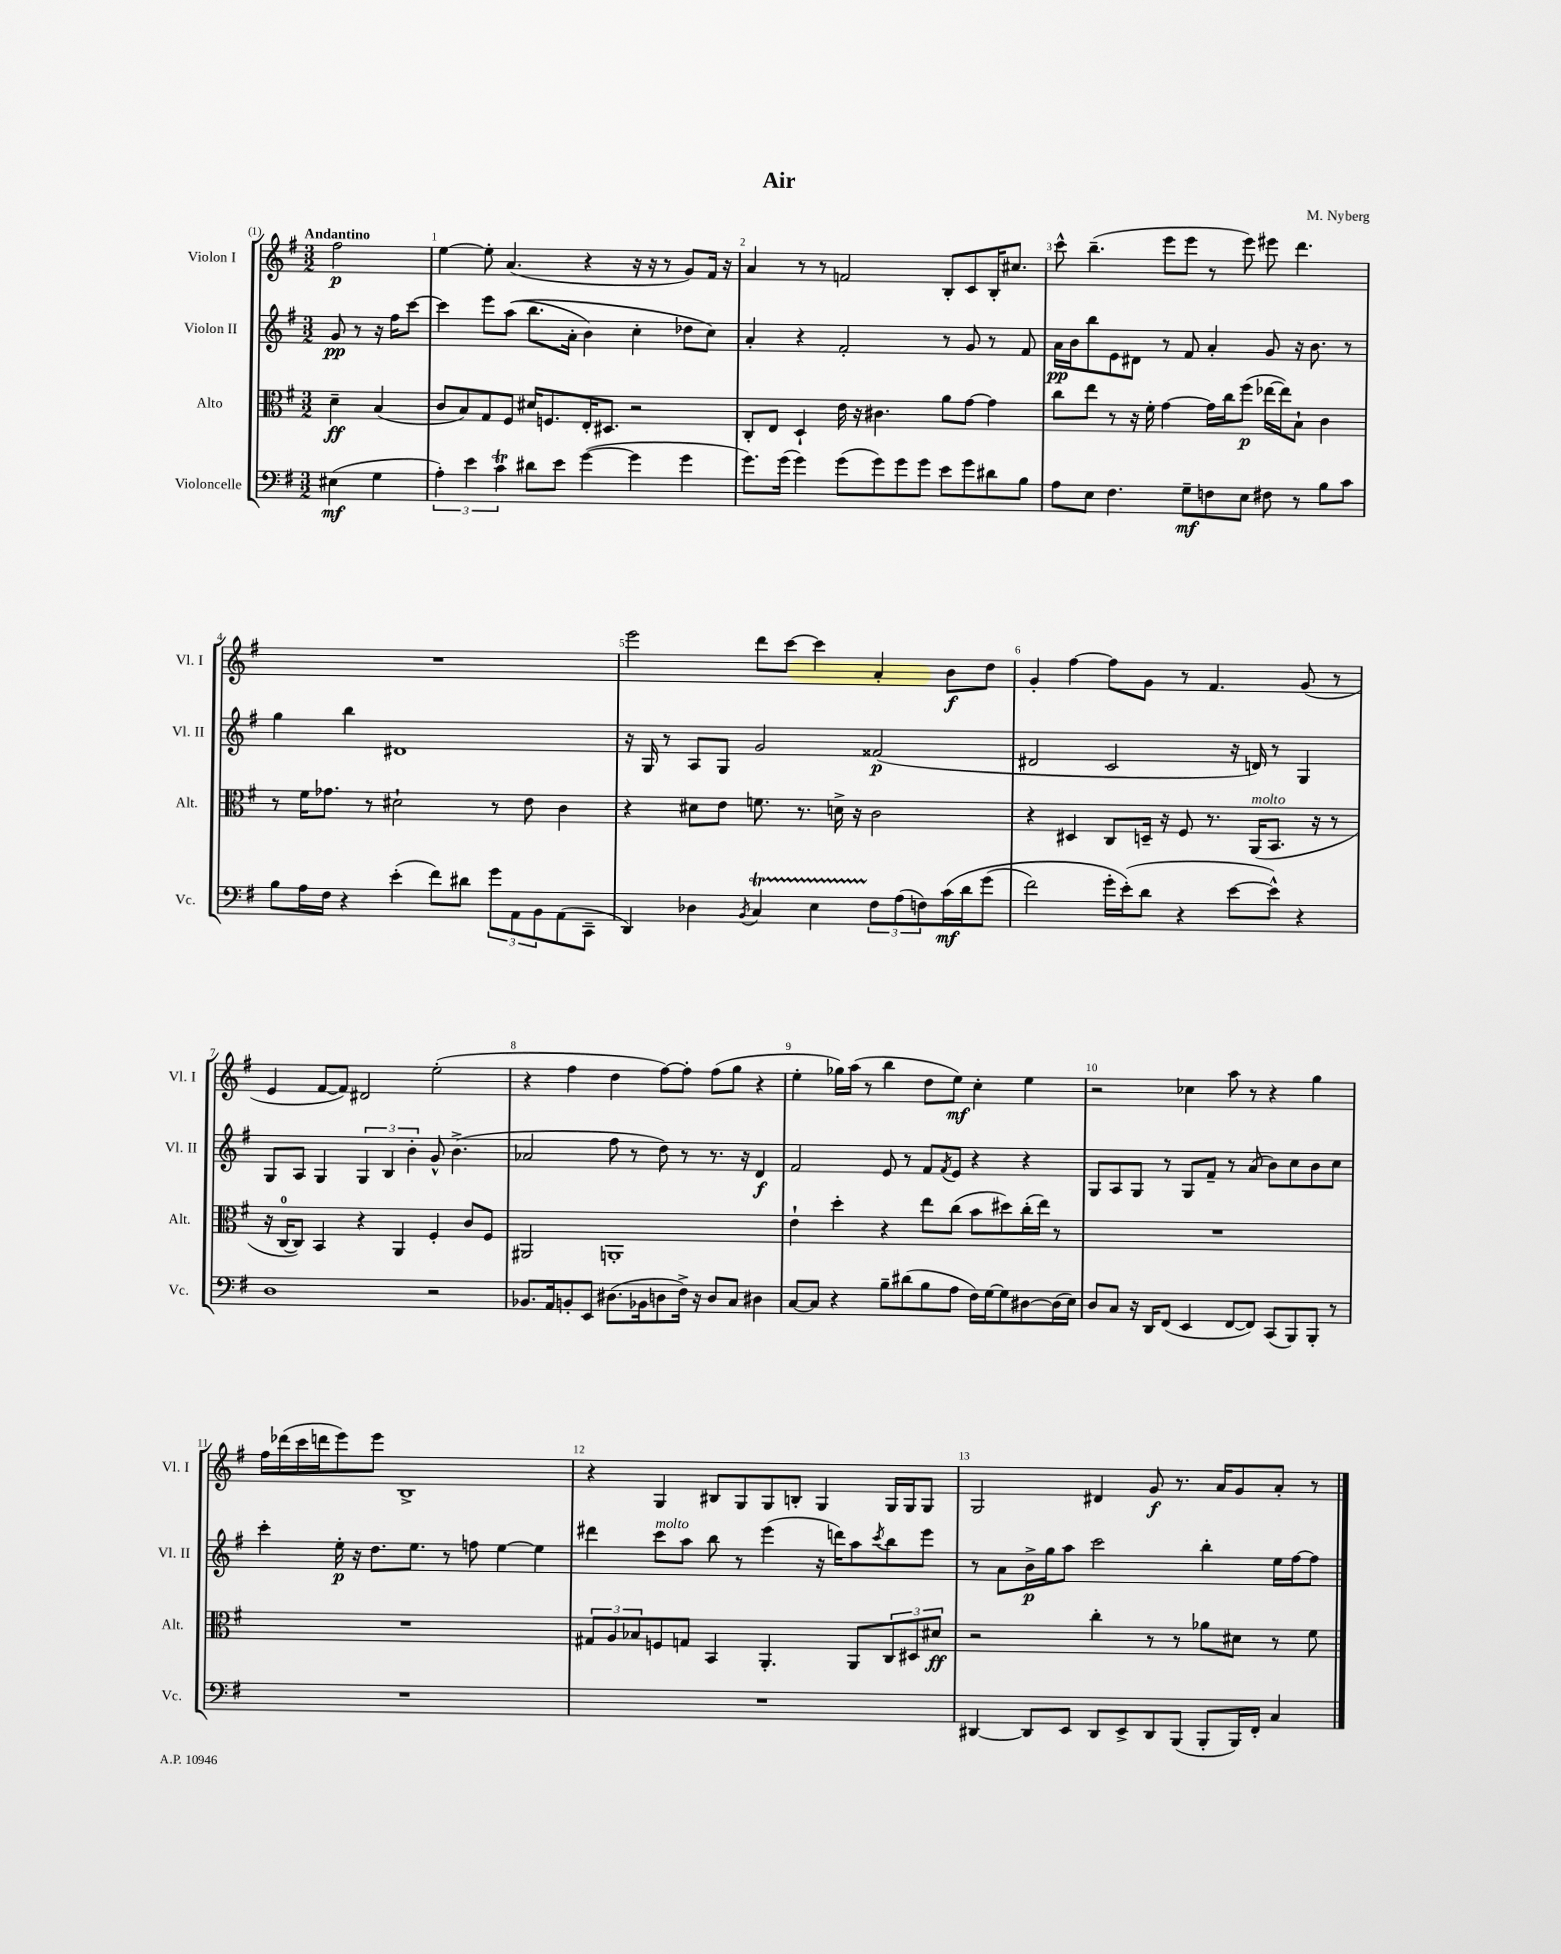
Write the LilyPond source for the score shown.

\header { title = "Air" composer = "M. Nyberg" }
<<
\new StaffGroup <<
\new Staff = "s0" \with { instrumentName = "Violon I" shortInstrumentName = "Vl. I" } {
    \clef treble \key g \major \numericTimeSignature \time 3/2 \partial 2 \tempo "Andantino"
    fis''2\p |
    e''4~ e''8-. a'4.( r4 r16 r16 r8 g'8) fis'16 r16 |
    a'4 r8 r8 f'2 b8-. c'8 b16-. cis''8. |
    c'''8-^ b''4.--( e'''8 e'''8 r8 e'''8) eis'''8 d'''4. |
    R1. |
    e'''2 d'''8 c'''8~ c'''4 a'4-. b'8\f d''8 |
    g'4-. fis''4~ fis''8 g'8 r8 fis'4. g'8( r8 |
    e'4 fis'8~ fis'8) dis'2 e''2-.( |
    r4 fis''4 d''4 fis''8~) fis''8-. fis''8( g''8 r4 |
    e''4-. ges''16) a''16( r8 b''4 d''8 e''8\mf) c''4-. e''4 |
    r2 ces''4 a''8 r8 r4 g''4 |
    fis''16 des'''16( c'''16 d'''16 e'''8) e'''8 b1-> |
    r4 g4 bis8 g8 g8 b8-. g4 g16 g16 g8 |
    g2 dis'4 g'8\f r8. a'16 g'8 a'8-. r8 \bar "|." |
}
\new Staff = "s1" \with { instrumentName = "Violon II" shortInstrumentName = "Vl. II" } {
    \clef treble \key g \major \numericTimeSignature \time 3/2 \partial 2
    g'8\pp r8 r16 fis''16 c'''8~ |
    c'''4 e'''8 a''8(\( b''8. a'16-. b'4) c''4-. des''8 c''8\) |
    a'4-. r4 fis'2-. r8 g'8 r8 fis'8 |
    a'16\pp b'16 b''8 e'8 dis'8 r8 fis'8 a'4-. g'8 r16 b'8. r8 |
    g''4 b''4 dis'1 |
    r16 g16 r8 a8 g8 g'2 fisis'2\p( |
    dis'2 c'2 r16 d'16) r8 g4 |
    g8 a8 g4 \tuplet 3/2 { g4 b4 b'4-. } g'8-^ b'4.->( |
    aes'2 fis''8 r8 d''8) r8 r8. r16 d'4\f |
    fis'2 e'8 r8 fis'8 \acciaccatura { fis'8 } e'8 r4 r4 |
    g8 a8 g8 r8 g8 fis'8-- r8 a'8( b'8) c''8 b'8 c''8 |
    c'''4-. e''16-.\p r16 d''8. e''8. r8 f''8 e''4~ e''4 |
    dis'''4 c'''8^\markup { \italic "molto" } a''8 b''8 r8 e'''4( r16 d'''16) a''8 \acciaccatura { c'''8 } b''8 e'''8 |
    r8 a'8 b'16->\p g''16 a''8 c'''2 b''4-. e''16 fis''16~ fis''8 \bar "|." |
}
\new Staff = "s2" \with { instrumentName = "Alto" shortInstrumentName = "Alt." } {
    \clef alto \key g \major \numericTimeSignature \time 3/2 \partial 2
    d'4--\ff b4( |
    c'8 b8) g8 fis8 dis'16 f8. e16-. dis8. r2 |
    c8-. e8 d4-! e'16 r16 cis'4. a'8 g'8~ g'4 |
    c''8 e''8 r8 r16 fis'16-. g'4~ g'16 c''16 fis''8\p( ees''16~ ees''16) b8-! c'4 |
    r8 fis'16 ges'8. r8 dis'2-! r8 e'8 c'4 |
    r4 dis'8 e'8 f'8. r8. d'16-> r16 c'2 |
    r4 dis4 c8 d16-- r16 fis8 r8. a,16^\markup { \italic "molto" }( b,8. r16 r8 |
    r16 c16-0~ c8) b,4 r4 a,4 fis4-. c'8 fis8 |
    ais,2 a,1-. |
    e'4-! d''4-. r4 e''8 c''8( b'8 dis''8) c''16-.( e''16) r8 |
    R1. |
    R1. |
    \tuplet 3/2 { gis8 a8 bes8 } f8 g8 b,4 a,4.-. a,8 \tuplet 3/2 { c8 dis8 dis'8\ff } |
    r2 c''4-. r8 r8 aes'8 dis'8 r8 fis'8 \bar "|." |
}
\new Staff = "s3" \with { instrumentName = "Violoncelle" shortInstrumentName = "Vc." } {
    \clef bass \key g \major \numericTimeSignature \time 3/2 \partial 2
    eis4\mf( g4 |
    \tuplet 3/2 { a4-.) e'4 c'4\trill } dis'8 e'8 g'4~( g'4 g'4 |
    g'8.) g'16( g'4) g'8( g'8) g'8 g'8 e'8 g'8 dis'8 b8 |
    a8 e8 fis4. g8--\mf f8 e8 fis8 r8 b8 c'8 |
    b8 a16 fis16 r4 e'4-.( fis'8) dis'8 \tuplet 3/2 { g'8 a,8 b,8 } a,8( c,8-- |
    d,4) des4 \acciaccatura { b,8 } c4\startTrillSpan e4 \tuplet 3/2 { fis8\stopTrillSpan a8( f8) } c'16\mf\( d'16 g'8( |
    fis'2) g'16-. e'16-.(\) d'8 r4 e'8~ e'8-^) r4 |
    d1 r2 |
    bes,8. a,16 b,8-. e,8 dis8.( bes,16 d8 fis16->) r16 d8 c8 dis4 |
    c8~ c8 r4 b8-- dis'8( b8 a8 fis16) g16~ g8 dis8~ dis16( e16) |
    d8 c8 r16 d,16 fis,8( e,4 fis,8~ fis,8) c,8( b,,8) b,,8-. r8 |
    R1. |
    R1. |
    dis,4~ dis,8 e,8 dis,8 e,8-> dis,8 b,,8( b,,8-. b,,16) fis,16-. c4 \bar "|." |
}
>>
>>
\layout { \context { \Score \override BarNumber.break-visibility = ##(#f #t #t) barNumberVisibility = #all-bar-numbers-visible } }
